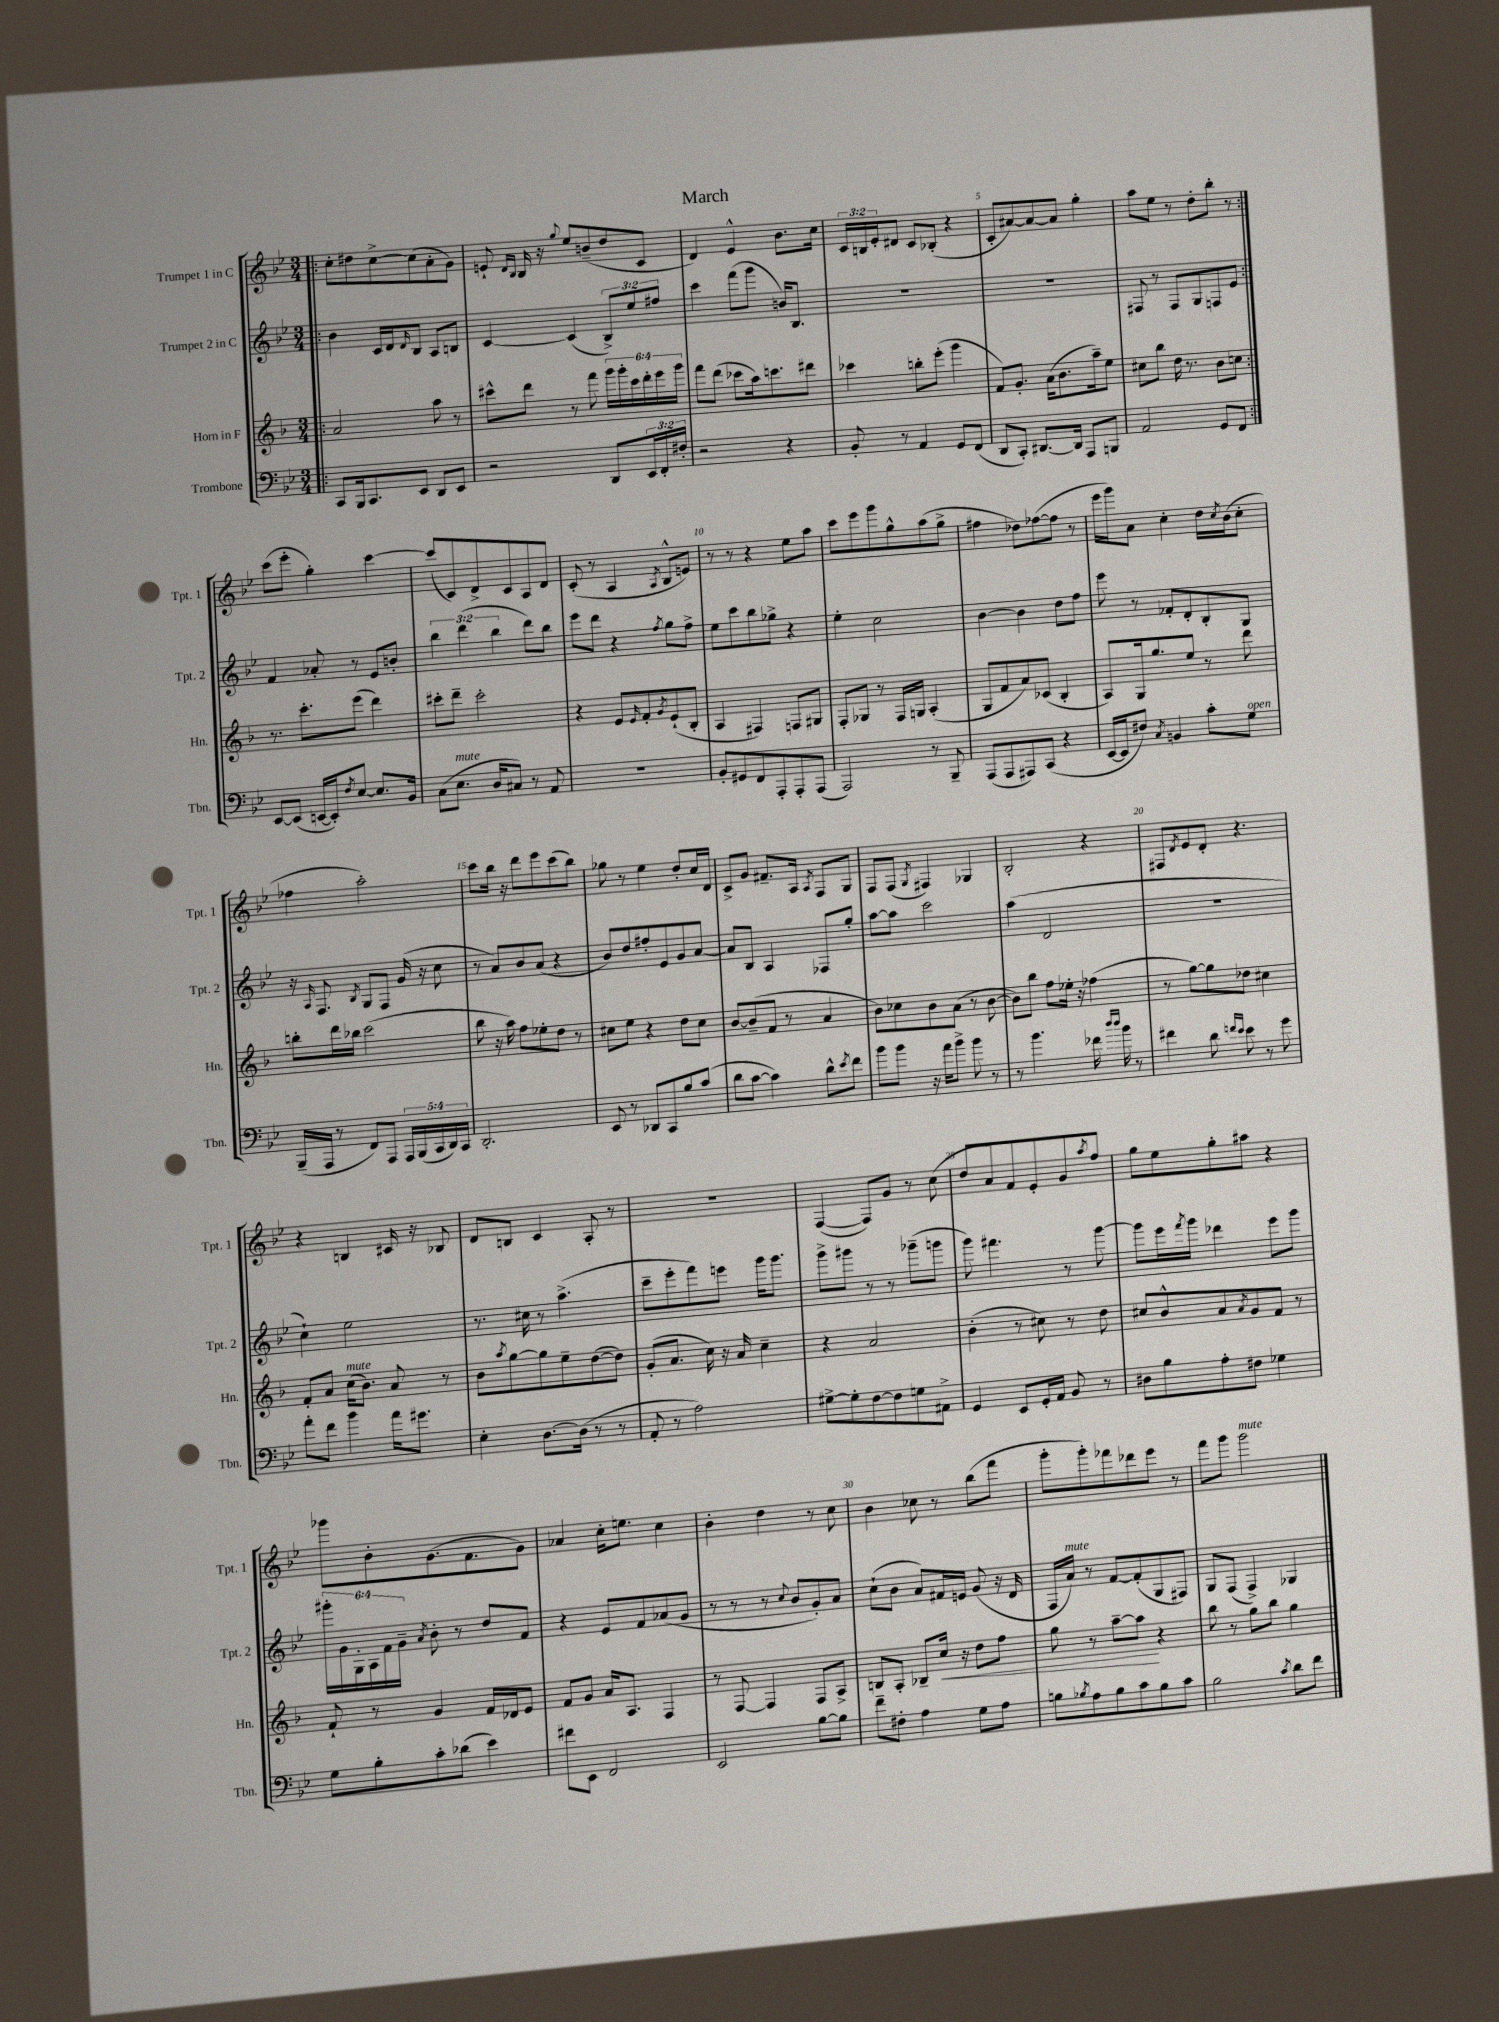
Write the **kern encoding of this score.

**kern	**kern	**dynam	**kern	**kern
*part4	*part3	*part3	*part2	*part1
*staff4	*staff3	*staff3	*staff2	*staff1
*I"Trombone	*I"Horn in F	*	*I"Trumpet 2 in C	*I"Trumpet 1 in C
*I'Tbn.	*I'Hn.	*	*I'Tpt. 2	*I'Tpt. 1
*clefF4	*clefG2	*	*clefG2	*clefG2
*k[b-e-]	*k[b-]	*	*k[b-e-]	*k[b-e-]
*M3/4	*M3/4	*	*M3/4	*M3/4
=1!|:	=1!|:	=1!|:	=1!|:	=1!|:
8CC/L	2a/	.	4b-\	8cc'\L
16BBB-/k	.	.	.	8dd#X\
8.CC/	.	.	.	.
.	.	.	16c/LL	[8cc^\
.	.	.	16d/J	.
.	.	.	16qqd/	.
8EE-/J	.	.	8B-/J	(8cc\]
8DD/L	8aa\	.	8A/L	8a'\
8EE-/J	8r	.	8Bn/J	8g\J)
=2	=2	=2	=2	=2
2r	8ccc#X^^\L	.	[4c/	8en`/
.	.	.	.	16qqd/LL
.	.	.	.	16qqB-/JJ
.	8ddd\J	.	.	16B-/
.	.	.	.	16r
.	.	.	.	8qqgg/
.	8r	.	(4c/]	8ee-/L
.	8fff\	.	.	(8bn~/
8DD/L	24ggg\LL	.	12B-^/L)	8dd/
.	24ggg'\	.	.	.
.	24ccc#\	.	12ee-/	.
24EE-/L	24ddd'\	.	.	8c/J
24FF'/	24eee\	.	12ff#X/J	.
24F#X'/JJ	24ggg\JJ	.	.	.
=3	=3	=3	=3	=3
2r	8fff\L	.	4ccc\	4d/)
.	(8ddd\J	.	.	.
.	8ccc-X\L	.	(8fff\L	4e-^^/
.	16aa\k)	.	8ggg\J	.
.	8.cccn\	.	.	.
4r	.	.	16bn/KL)	8.b-\L
.	.	.	8.B-/J	.
.	8ddd#X\J	.	.	.
.	.	.	.	16cc\Jk
=4	=4	=4	=4	=4
8BB-'/	4ccc-X\	.	2.r	24c/LL
.	.	.	.	24Bn/
.	.	.	.	24e-'/J
8r	.	.	.	8d#X/J
4AA/	8bbn'\L	.	.	8c/L
.	(8eee'\J	.	.	(8B-X'/J
8GG/L	4ggg\	.	.	4r
(8FF/J	.	.	.	.
=5	=5	=5	=5	=5
8DD/L	8f/L)	.	2.r	8c'/L
8CC'/J)	8.g'/J	.	.	[8a#X/)
[8.DD#X/L	.	.	.	8a#/_
.	(16a\KL	.	.	.
.	8.b-\	.	.	8a#/J]
16DD#/Jk]	.	.	.	.
8AAA/L	.	.	.	4gg'\
.	16aa~\k)	.	.	.
8BBBn/J	8ee\J	.	.	.
=6	=6	=6	=6	=6
2AA/	8cc#X\L	.	8F#X/	8aa\L
.	8bb-\J	.	8r	8ee-\J
.	16dd\	.	8F#/L	8r
.	8.r	.	.	.
.	.	.	8G/	8dd'\L
8GG/L	8b-\L	.	8Fn/	8bb-'\J
8FF/J	8ccn\J	.	8e-/J	8r
!!LO:LB:g=z
=7:|!	=7:|!	=7:|!	=7:|!	=7:|!
[8EE-/L	8.r	.	4f/	(8ccc\L
(8EE-/J]	.	.	.	8eee-'\J
.	8.ccc'\L	.	.	.
[16EEn/LL	.	.	8a-X'/	4gg'\)
16EE'/J])	.	.	.	.
8qF/	.	.	.	.
[8E-/J	(8eee\J	.	8r	.
8.E-/L]	4ddd\)	.	8e-/L	[4ccc\
.	.	.	8bn'/J	.
16BB-/Jk	.	.	.	.
=8	=8	=8	=8	=8
(8C\L	8ccc#X'\L	.	6bb-\	(8ccc/L]
!LO:TX:a:i:t=mute	!	!	!	!
8.E-\J	8ddd~\J	.	.	8c/)
.	.	.	(6ddd\	.
.	2ccc#'\	.	.	8d^/
16D/KL	.	.	.	.
.	.	.	6bb-\	.
8C#X/J)	.	.	.	8c/
8r	.	.	8ddd\L)	8A/
8AA/	.	.	8bb-\J	8d/J
=9	=9	=9	=9	=9
2.r	4r	.	8eee-\L	(8c'/
.	.	.	8ddd\J	8r
.	8e/L	.	4r	4A/
.	16qqe/	.	.	.
.	8f'/	.	.	.
.	8qg/	.	8qff/	8qA/
.	(8e`/	.	8gg\L	8B-^^/L
.	8B-'/J	.	8ff^\J	8en/J)
=10	=10	=10	=10	=10
8BB-'/L	4A/	.	8ee-\L	8r
8GG#X/	.	.	8ccc\	8r
8FF/	4F#X/)	.	8bb-\	4r
8AAA'/	.	.	8gg-X^\J	.
8AAA'/	8Fn/L	.	4r	8ee-\L
(8AAA/J	8G#X/J	.	.	8aa\J
=11	=11	=11	=11	=11
2AAA/)	8F'/L	.	4ee-'\	8ccc\L
.	8G-X/J	.	.	8eee-\
.	8r	.	2cc\	8ggg\
.	16F/LL	.	.	8gg^^\
.	16Gn/JJ	.	.	.
8r	(4A'/	.	.	(8aa\
8BBB-~/	.	.	.	8gg^\J
=12	=12	=12	=12	=12
(8AAA/L	8G/L	.	[4b-\	4ff#X\
8AAA/	8f/	.	.	.
8AAA#X/)	8a/)	.	4b-\]	8dd-X\L)
(8CC/J	(8c-X/J	.	.	([8ff-X\
4r	4B-'/	.	8dd\L	8ff-\J]
.	.	.	8ff\J	8r
=13	=13	=13	=13	=13
[16EE-/LL	8A/L)	.	8eee-\	16eee-\LL
16EE-/J]	.	.	.	16ggg\J)
8F#X/J)	16G/k	.	8r	8a\J
.	8.gg/	.	.	.
8qC/	.	.	.	.
4BBn/	.	.	8f-X'/L	4cc'\
.	8ee/J	.	8d'/	.
8c'\L	8r	.	8B-'/	16dd\LL
.	.	.	.	8qcc/
.	.	.	.	(16b-\J
!LO:TX:a:i:t=open	!	!	!	!
8G\J	8ddd\	.	8G/J	8cc'\J
!!LO:LB:g=z
=14	=14	=14	=14	=14
(16BBB-~/LL	8bbn'\L	.	16r	4ff-X\
.	.	.	16qqA/	.
16AAA/JJ	.	.	8.F/	.
8r	16ddd\L	.	.	.
.	16bb-X\JJ	.	.	.
.	.	.	8qB-/	.
8FF/L)	(2ccc\	.	8G/L	2aa'\)
8AAA/J	.	.	8F/J	.
20AAA/LL	.	.	(16g/	.
(20BBB-/	.	.	.	.
.	.	.	16r	.
20CC/	.	.	.	.
.	.	.	8cc\	.
20DD/)	.	.	.	.
20CC/JJ	.	.	.	.
=15	=15	=15	=15	=15
2.DD'/	8bb-\	.	8r	8ccc\L
.	16r	.	8a/L)	16bb-\Jk
.	16aa\)	.	.	16r
.	8ff\L	.	8b-/	8ddd\L
.	8ee-X'\	.	(8a/J	8eee-\
.	8dd\J	.	4r	(8ccc\
.	8r	.	.	8bb-\J)
=16	=16	=16	=16	=16
8EE-/	8cc#X\L	.	8b-/L)	8gg-X\
8r	8ee\J	.	8dd/	8r
8DD-X/L	4r	.	8ff#X'/	4ee-\
8CC/	.	.	8e-/	.
8B-/	8dd\L	.	8g/	8dd'/L
(8c/J	8cc#\J	.	[8a/J	16cc/L
.	.	.	.	16d/JJ
=17	=17	=17	=17	=17
8d\L	[8b-/L	.	8a/L]	8c^/L
[8c\J	(8b-~/]	.	8B-/J	8g/J
4c\])	8f/J	.	4A/	8.f#X~/L
.	8r	.	.	.
.	.	.	.	16A/Jk
.	.	.	.	8qA/
8d^^\L	4a/	.	8F-X/L	8F/L
8qe-/	.	.	.	.
8f\J	.	.	8gg'/J	8G/J
=18	=18	=18	=18	=18
8b-\L	8b-\L)	.	[8aa\L	8F/L
8b-\J	8cc-X\	.	8aa\J]	(8F/J
.	.	.	.	8qG/
16r	8b-\	.	2ccc\	4F#X/)
16a\KL	.	.	.	.
8b-^\J	(8a\J	.	.	.
8b-\	8r	.	.	4G-X/
8r	[8b-\	.	.	.
=19	=19	=19	=19	=19
8r	8b-\L])	.	(4aa\	2B-'/
4.b-\	8bb-\J	.	.	.
.	8ff\L	.	2d/	.
.	16ee-X'\Jk	.	.	.
.	16r	.	.	.
16f-X\	(4ff-X\	.	.	4r
16qqdd/LL	.	.	.	.
16qqdd/JJ	.	.	.	.
16b-\	.	.	.	.
8r	.	.	.	.
=20	=20	=20	=20	=20
4f#X\	8r	.	2.r	8F#X/L
.	.	.	.	8qd/
.	[8gg\L)	.	.	8e-/
8d\	8gg\]	.	.	8d'/J
16qqfn/LL	.	.	.	.
16qqe-/JJ	.	.	.	.
8e-\	8dd-X\J	.	.	4.r
8r	4cc#X\	.	.	.
8g\	.	.	.	.
!!LO:LB:g=z
=21	=21	=21	=21	=21
8a'\L	8f'/L	.	4cc`\)	4r
8f\J	8a/J	.	.	.
!	!LO:TX:a:i:t=mute	!	!	!
4b-\	(16cc\KL	.	2ee-\	4Bn/
.	8.b-\J)	.	.	.
16a\KL	8a/	.	.	16c#X/
8.g#X\J	.	.	.	16r
.	8r	.	.	8B-X/
=22	=22	=22	=22	=22
4E-'\	8b-\L	.	8.r	8d/L
.	8qaa/	.	.	.
.	[8gg\	.	.	8Bn/J
.	.	.	16cc#X\	.
[8.D\L	8gg\]	.	8r	4c/
.	8ee~\	.	(4.aa^\	.
(16D\Jk]	.	.	.	.
8r	([8dd\	.	.	8A'/
8r	8dd\J])	.	.	8r
=23	=23	=23	=23	=23
8AA'/	(8g'/L	.	8ccc~\L	2.r
8r	8.a/J	.	8eee-'\	.
2A\)	.	.	8fff\)	.
.	16cc\)	.	.	.
.	16r	.	8eeen\J	.
.	16a/	.	.	.
.	4cc~\	.	16ggg\KL	.
.	.	.	8.ggg\J	.
=24	=24	=24	=24	=24
[8G#X^\L	4r	.	8ggg^\L	([4F/
8G#'\]	.	.	8ggg#X\J	.
[8F\	2a/	.	8r	8F/L])
8F\]	.	.	8r	8g/J
8Gn\	.	.	(8ggg-X~\L	8r
8AA#X^\J	.	.	8gggn\J	(8cc\
=25	=25	=25	=25	=25
4GG/	(4b-'\	.	8ggg\)	8dd/L
.	.	.	4.fff#X\	8a/)
8EE-/L	8r	.	.	8f/
16GG'/L	8cc#X\)	.	.	8e-'/
16AA/JJ	.	.	.	.
8BB-/	8r	.	8r	8g/
.	.	.	.	8qaa/
8r	8dd\	.	[8ggg\	8ff/J
=26	=26	=26	=26	=26
8D#X\L	8cc#X/L	.	8ggg\L]	8gg\L
8B-\	8b-^^/	.	16eee-\L	8ee-\
.	.	.	8qfff/	.
.	.	.	16ggg\JJ	.
8A'\	8a/	.	4ddd-X\	8gg'\
.	8qa/	.	.	.
8F#X\J	8g/	.	.	8aa#X\J
4G-X\	8f/J	.	8eee-\L	4r
.	8r	.	8ggg\J	.
!!LO:LB:g=z
=27	=27	=27	=27	=27
8G\L	8f`/	.	24ggg#X'\LL	8ggg-X\L
.	.	.	24g\	.
.	.	.	24G'\	.
8B-'\	8r	.	24A\	8b-'\
.	.	.	24f\	.
.	.	.	24g~\JJ	.
.	.	.	8qa/	.
8c'\	4g/	.	8b-'\	(8.g\
(8d-X\J	.	.	8r	.
.	.	.	.	8.f\
4e-\)	16f/LL	.	8dd/L	.
.	16d-X/J	.	.	.
.	8e/J	.	8f/J	8g\J)
=28	=28	=28	=28	=28
8f#X\L	8f/L	.	4r	4a-X/
8EE-\J	8g/J	.	.	.
2FF/	16a/KL	.	8e-/L	16cc'\KL
.	8.A/J	.	.	8.een\J
.	.	.	8f/	.
.	4F/	.	(8a-X/	4cc\
.	.	.	8g/J	.
=29	=29	=29	=29	=29
2EE-/	8r	.	8r	4b-'\
.	[8F/	.	8r	.
.	4F/]	.	8r	4dd\
.	.	.	8qqcc/	.
.	.	.	8b-/L	.
[8B-\L	8F/L	.	8g'/)	8r
8B-\J]	8A^/J	.	8a/J	8cc\
=30	=30	=30	=30	=30
8f~\L	8Bn/L	.	(8cc`\L	4b-\
8F#X'\J	8A'/J	.	8b-\J	.
4A\	8B-X~/L	.	8a/L)	8cc-X\
!	!	!LO:HP:b	!	!
.	16cc/Jk	<	16f#X/L	8r
.	16r	.	16en/JJ	.
8G\L	8dd\L	.	(8g/	(8bb-\L
8A\J	8ff\J	.	16r	8fff\J
.	.	.	16d/	.
=31	=31	=31	=31	=31
8Bn\L	8gg\	.	16F/LL	8ggg'\L
!	!	!	!LO:TX:a:i:t=mute	!
.	.	.	16a/JJ)	.
8qB-X/	.	.	.	.
8A\	8r	.	8r	8ggg'\)
8B-\	[8aa~\L	.	[8f/L	8fff-X\
8c\	8aa\J]	.	(8f'/]	8ddd-X\
8B-\	4r	[	8G/	8eee-\J
8c\J	.	.	8F#X/J)	8r
=32	=32	=32	=32	=32
2B-\	8bb-\	.	8G/L	8fff\L
.	8r	.	(8F/J	8ggg\J
!	!	!	!	!LO:TX:a:i:t=mute
.	8gg\L	.	4F^/)	2ggg\
.	8bb-\J	.	.	.
8qc/	.	.	.	.
8d\L	4gg\	.	4G-X/	.
8f\J	.	.	.	.
==	==	==	==	==
*-	*-	*-	*-	*-
